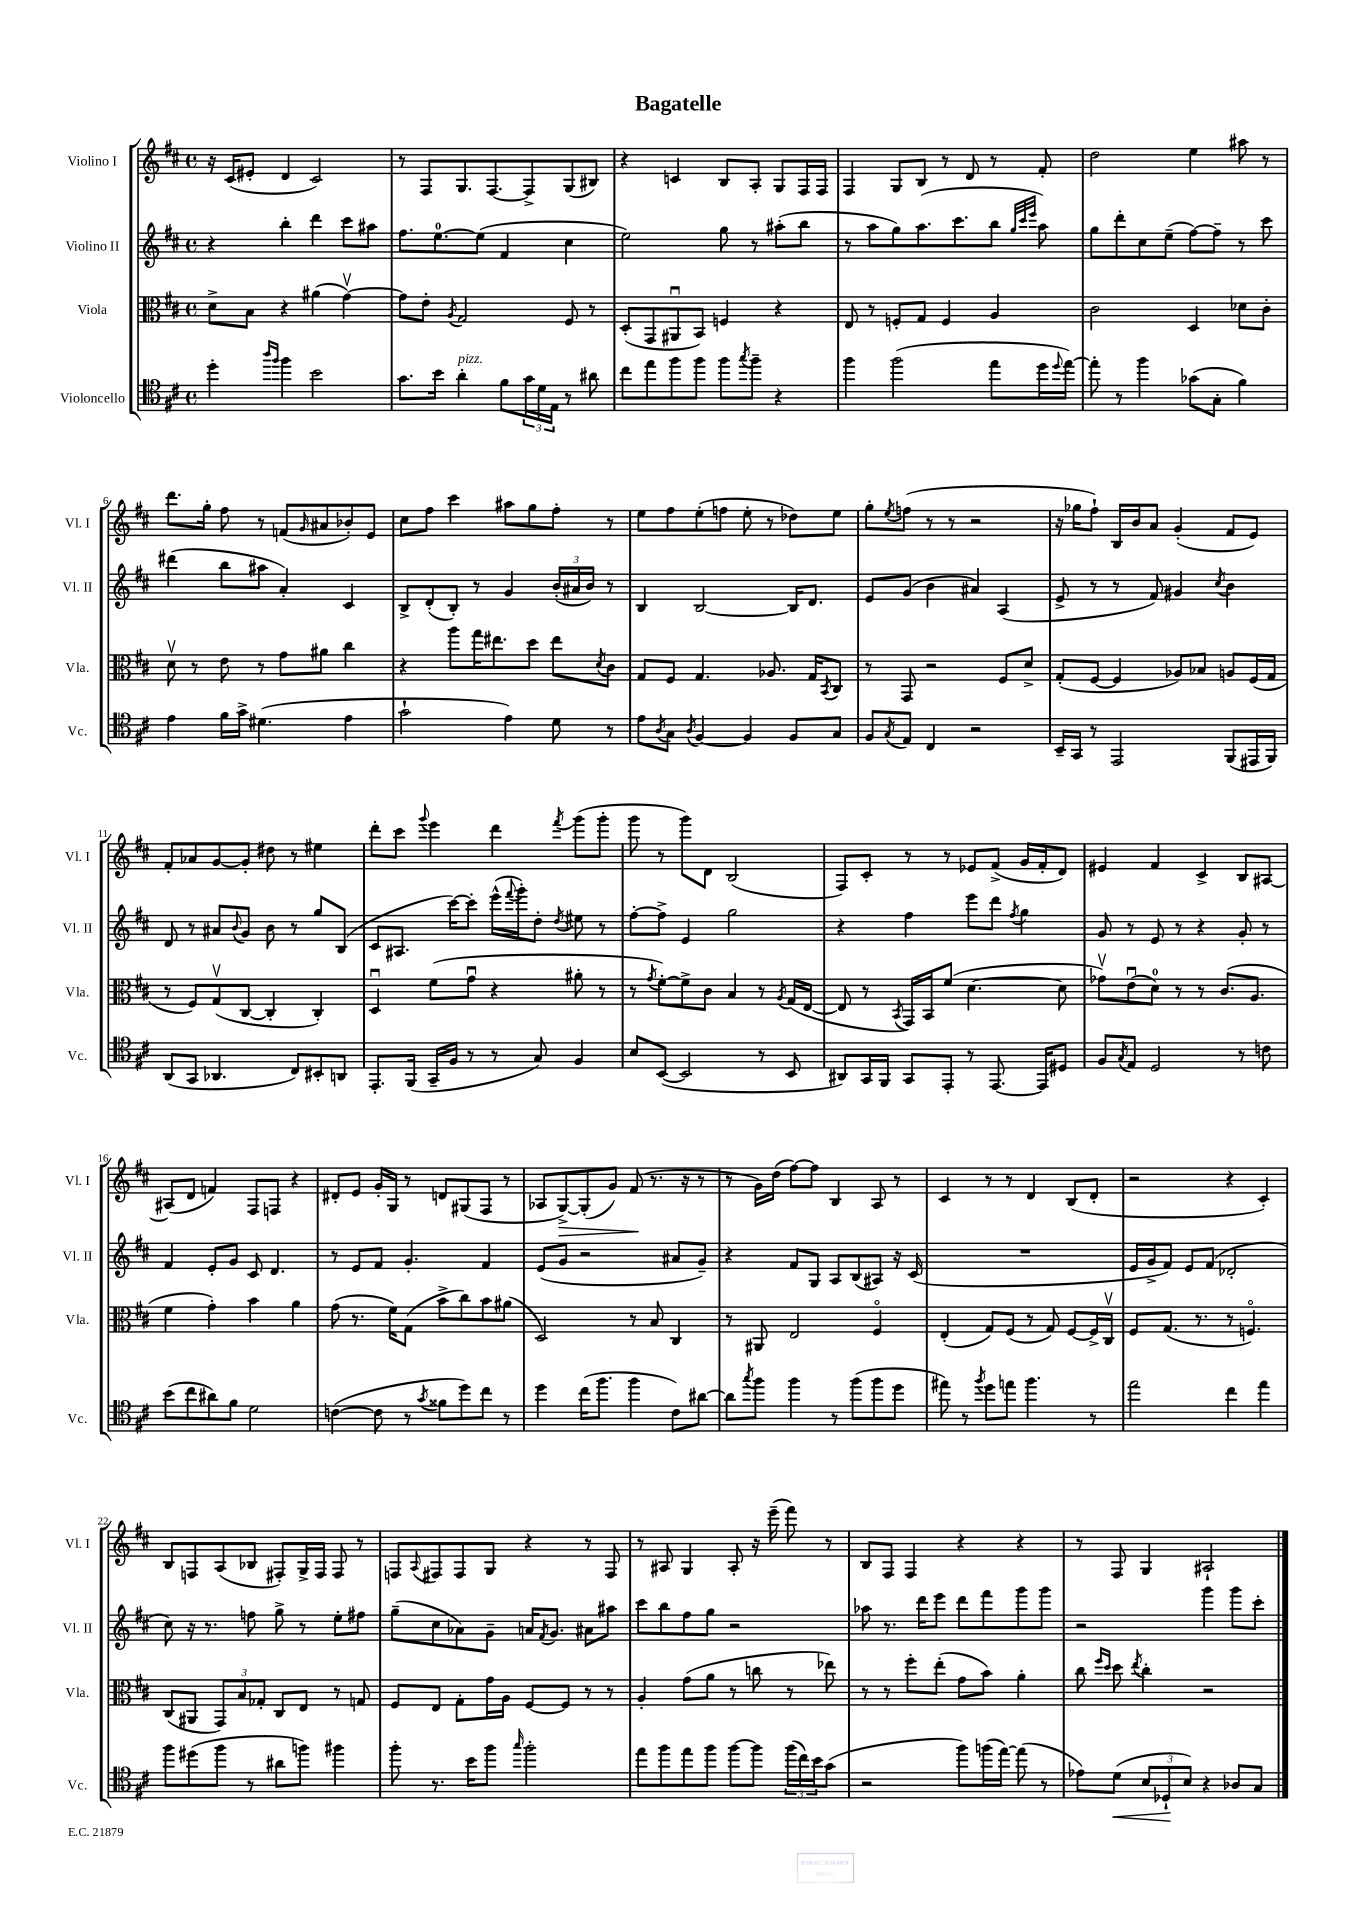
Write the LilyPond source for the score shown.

\header { title = "Bagatelle" }
<<
\new StaffGroup <<
\new Staff = "s0" \with { instrumentName = "Violino I" shortInstrumentName = "Vl. I" } {
    \clef treble \key d \major \defaultTimeSignature \time 4/4
    r16 cis'16( eis'8-. d'4 cis'2) |
    r8 fis8 g8. fis8.~ fis8-> g8( bis8) |
    r4 c'4 b8 a8-. g8 fis16 fis16 |
    fis4 g8 b8 r8 d'8 r8 fis'8-. |
    d''2 e''4 ais''8 r8 |
    d'''8. g''16-. fis''8 r8 f'8( \grace { g'16 } ais'8 bes'8-.) e'8 |
    cis''8 fis''8 cis'''4 ais''8 g''8 fis''8-. r8 |
    e''8 fis''8 e''8-.( f''8 e''8-. r8 des''8) e''8 |
    g''8-. \acciaccatura { e''8 } f''8( r8 r8 r2 |
    r16 ges''16 fis''8-!) b16 b'16 a'8 g'4-.( fis'8 e'8) |
    fis'8-. aes'8 g'8~ g'8-. dis''8 r8 eis''4 |
    d'''8-. cis'''8 \appoggiatura { g'''8 } e'''4 d'''4 \acciaccatura { fis'''8 } g'''8( g'''8-. |
    g'''8 r8 g'''8) d'8 b2( |
    fis8) cis'8-. r8 r8 ees'8 fis'8->( g'16 fis'16-. d'8) |
    eis'4 fis'4 cis'4-> b8 ais8~ |
    ais8( d'8 f'4) fis8 f8 r4 |
    dis'8-. e'8 g'16-. g16 r8 d'8 gis8( fis8 r8 |
    aes8 g8~->\>) g8-.( g'8) fis'8\!( r8. r16 r8 |
    r8 g'16) d''16( fis''8~) fis''8 b4 a8 r8 |
    cis'4 r8 r8 d'4 b8( d'8-. |
    r2 r4 cis'4-.) |
    b8 f8 a8( bes8 fis8-.) g16-> fis16 fis8 r8 |
    f8 \appoggiatura { a8 } fis8 fis8 g8 r4 r8 fis8 |
    r8 ais8 g4 ais8-. r16 e'''16--( fis'''8) r8 |
    b8 fis8 fis4 r4 r4 |
    r8 fis8 g4 ais2-! \bar "|." |
}
\new Staff = "s1" \with { instrumentName = "Violino II" shortInstrumentName = "Vl. II" } {
    \clef treble \key d \major \defaultTimeSignature \time 4/4
    r4 b''4-. d'''4 cis'''8 ais''8 |
    fis''8. e''8.-0~ e''8( fis'4 cis''4 |
    e''2) g''8 r8 ais''8-.( b''8 |
    r8 a''8 g''8) a''8.( cis'''8. b''8 \grace { g''32 cis'''32 e'''32 } a''8) |
    g''8 d'''8-. cis''8 e''8--( fis''8~) fis''8-- r8 cis'''8 |
    dis'''4( b''8 ais''8 a'4-.) cis'4 |
    b8-> d'8-.( b8-.) r8 g'4 \tuplet 3/2 { b'16-.( ais'16 b'16) } r8 |
    b4 b2~ b16 d'8. |
    e'8 g'8( b'4 ais'4) a4( |
    e'8-> r8 r8 fis'8) gis'4 \acciaccatura { cis''8 } b'4 |
    d'8 r8 ais'8 \appoggiatura { b'8 } g'8 b'8 r8 g''8 b8( |
    cis'8 ais8. cis'''16~) cis'''8-. e'''16-^( \appoggiatura { fis'''8 } g'''16-.) d''8-. \acciaccatura { d''8 } eis''8 r8 |
    fis''8~-. fis''8-> e'4 g''2 |
    r4 fis''4 e'''8 d'''8 \acciaccatura { fis''8 } g''4 |
    g'8 r8 e'8 r8 r4 g'8-. r8 |
    fis'4 e'8-. g'8 cis'8 d'4. |
    r8 e'8 fis'8 g'4.-. fis'4 |
    e'8( g'8 r2 ais'8 g'8--) |
    r4 fis'8 g8 a8 b8( ais8) r16 cis'16( |
    R1 |
    e'16 g'16-> fis'8) e'8 fis'8( des'2-. |
    cis''8) r16 r8. f''8 g''8-> r8 e''8-. fis''8 |
    g''8--( cis''8 aes'8) g'8-- a'16 \acciaccatura { fis'8 } g'8. ais'8 ais''8 |
    cis'''8 b''8 fis''8 g''8 r2 |
    aes''8 r8. d'''16 e'''8 d'''8 fis'''8 g'''8 g'''8 |
    r2 g'''4 g'''8 cis'''8-. \bar "|." |
}
\new Staff = "s2" \with { instrumentName = "Viola" shortInstrumentName = "Vla." } {
    \clef alto \key d \major \defaultTimeSignature \time 4/4
    d'8-> b8 r4 ais'4( g'4~\upbow) |
    g'8 e'8-. \acciaccatura { a8 } g2 fis8 r8 |
    d8-.( g,8 ais,8\downbow b,8) f4 r4 |
    e8 r8 f8-. g8 f4 a4 |
    cis'2 d4 des'8 cis'8-. |
    d'8\upbow r8 e'8 r8 g'8 ais'8 cis''4 |
    r4 a''8 g''16 eis''8. d''8 eis''8 \acciaccatura { d'8 } cis'8 |
    g8 fis8 g4. aes8. g16 \acciaccatura { b,8 } cis8 |
    r8 g,8 r2 fis8 d'8-> |
    g8-.( fis8~ fis4 aes8) bes8 a8 fis16( g16 |
    r8 fis8) g8\upbow( cis8~ cis4-. cis4-.) |
    d4\downbow fis'8( g'8\downbow r4 ais'8-. r8 |
    r8 \acciaccatura { g'8 } fis'8~-.) fis'8-> cis'8 b4 r8 \acciaccatura { a8 } g16( e16~ |
    e8 r8 \acciaccatura { b,8 } g,16) b,16 fis'8( d'4.~ d'8 |
    ges'8\upbow) e'8\downbow( d'8-0) r8 r8 cis'8.( a8. |
    fis'4 g'4-.) b'4 a'4 |
    g'8( r8. fis'16) g8( b'8-> cis''8) b'8 ais'8( |
    d2) r8 b8 cis4 |
    r8 ais,8 e2 fis4\flageolet |
    e4-.( g8) fis8( r8 g8) fis8~ fis16-> cis16\upbow |
    fis8 g8.( r8. r8 f4.\flageolet) |
    cis8( ais,8 \tuplet 3/2 { g,8) b8 ges8-. } cis8 e8 r8 g8 |
    fis8 e8 g8-. g'16 a16 fis8~ fis8 r8 r8 |
    a4-. g'8( a'8 r8 c''8 r8 ees''8) |
    r8 r8 fis''8-. e''8-.( g'8 b'8) a'4-. |
    cis''8 \grace { fis''16 d''16 } d''8 \acciaccatura { e''8 } cis''4-. r2 \bar "|." |
}
\new Staff = "s3" \with { instrumentName = "Violoncello" shortInstrumentName = "Vc." } {
    \clef tenor \key d \major \defaultTimeSignature \time 4/4
    d''4-. \grace { a''16 fis''16 } fis''4 b'2 |
    g'8. b'16 a'4-.^\markup { \italic "pizz." } fis'8 \tuplet 3/2 { g'16 d'16 e16 } r8 ais'8 |
    cis''8 e''8 fis''8 fis''8 fis''8 \acciaccatura { g''8 } fis''8-- r4 |
    fis''4 fis''2( e''8 d''16 \appoggiatura { d''8 } e''16~) |
    e''8-. r8 fis''4 ges'8( g8-. fis'4) |
    e'4 fis'16 g'16-> dis'4.( e'4 |
    g'2-! e'4) d'8 r8 |
    e'8 \acciaccatura { a8 } g8 \acciaccatura { a8 } fis4~ fis4 fis8 g8 |
    fis8 \acciaccatura { g8 } e8 cis4 r2 |
    b,16-- g,16 r8 e,2 fis,8( eis,16 fis,16) |
    a,8( g,8 aes,4. cis8) bis,8-. a,8 |
    e,8.-. fis,16( g,16-- fis16 r8 r8 g8) fis4 |
    b8 b,8~( b,2 r8 b,8 |
    ais,8) g,16 fis,16 g,8 e,8-. r8 e,8.~ e,16 dis8 |
    fis8 \acciaccatura { g8 } e8 d2 r8 c'8 |
    b'8( cis''8 ais'8) fis'8 d'2 |
    c'4~( c'8 r8 \acciaccatura { g'8 } fisis'8 d''8) cis''8 r8 |
    d''4 cis''16( fis''8. fis''4 cis'8) ais'8~ |
    ais'8 \acciaccatura { g''8 } fis''8 fis''4 r8 fis''8( fis''8 d''8 |
    eis''8) r8 \acciaccatura { fis''8 } d''8 e''8 fis''4. r8 |
    e''2 cis''4 e''4 |
    fis''8 dis''8( fis''8 r8 ais'8 f''8) fis''4 |
    fis''8-. r8. b'16 fis''8 \grace { g''16 } fis''2-. |
    e''8 fis''8 e''8 fis''8 fis''8~ fis''8 \tuplet 3/2 { fis''16( cis''16) b'16 } g'8( |
    r2 fis''8) f''16( e''16~) e''8( r8 |
    ees'8) d'8\<( \tuplet 3/2 { b8 des8-!\! b8) } r4 aes8 g8 \bar "|." |
}
>>
>>
